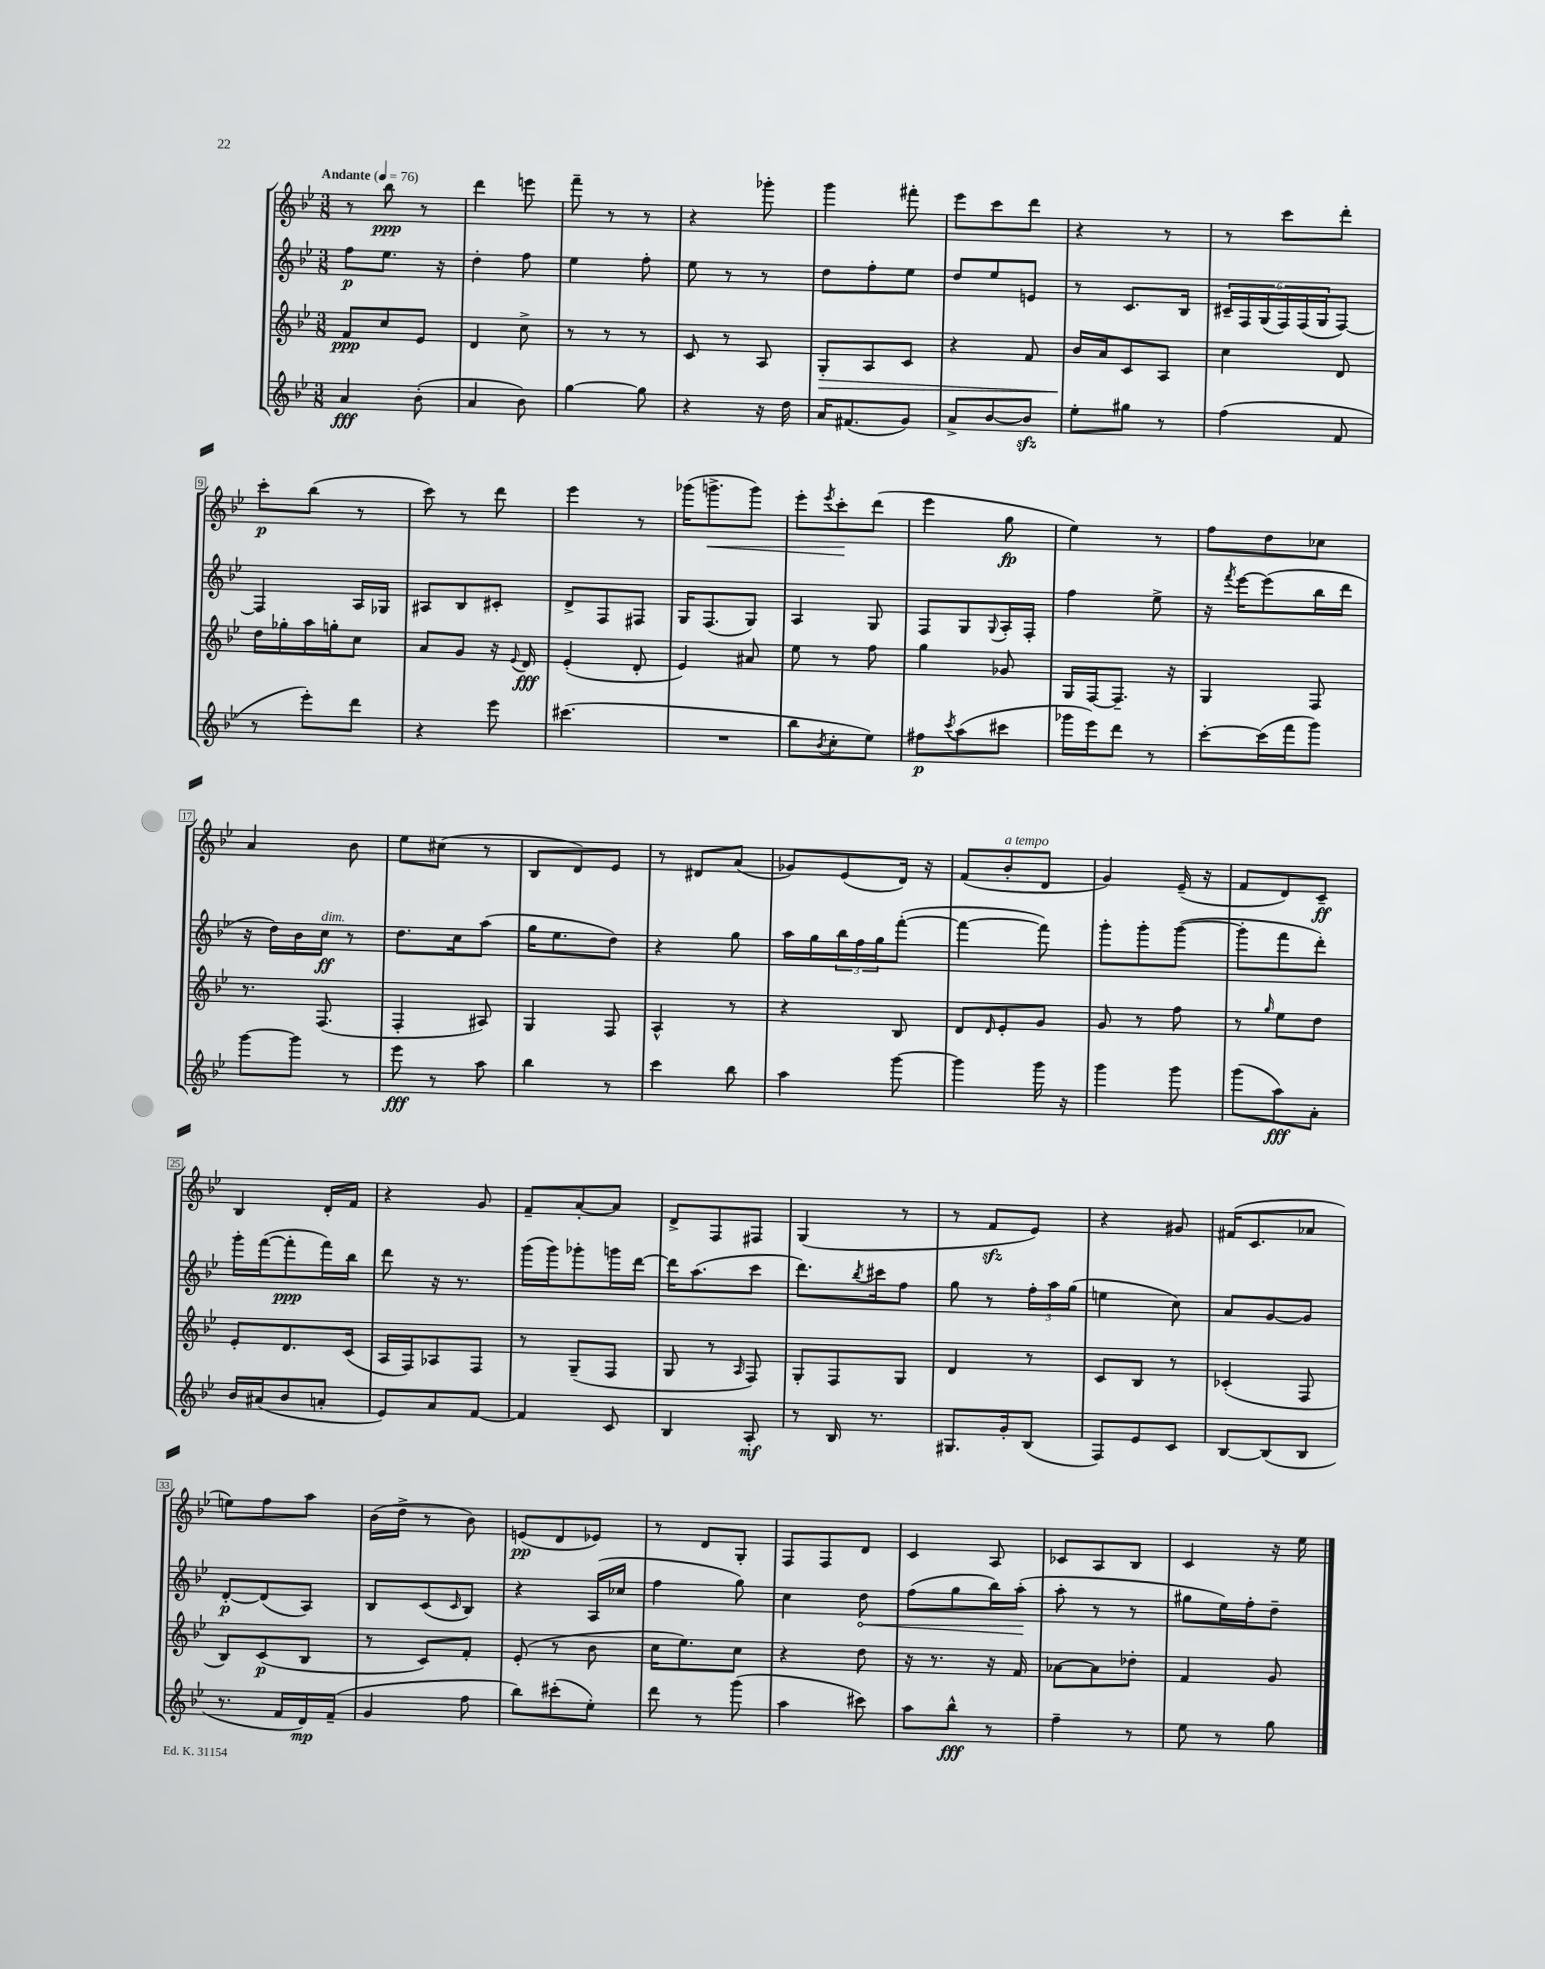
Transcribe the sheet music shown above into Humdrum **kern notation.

**kern	**kern	**kern	**kern
*staff4	*staff3	*staff2	*staff1
*clefG2	*clefG2	*clefG2	*clefG2
*k[b-e-]	*k[b-e-]	*k[b-e-]	*k[b-e-]
*M3/8	*M3/8	*M3/8	*M3/8
*MM76	*MM76	*MM76	*MM76
4a	8f	8ff	8r
.	8cc	8.ee-	8bb-
(8b-'	8e-	.	8r
.	.	16r	.
=	=	=	=
4a	4d	4dd'	4ddd
8b-)	8cc^	8ff	8eee
=	=	=	=
[4gg	8r	4ee-	8fff~
.	8r	.	8r
8gg]	8r	8ff'	8r
=	=	=	=
4r	8c	8ee-	4r
.	8r	8r	.
16r	8A	8r	8ggg-'
16dd	.	.	.
=	=	=	=
16a	8G'	8dd	4ggg
(8.f#	.	.	.
.	8A	8ff'	.
8g)	8c	8ee-	8fff#'
=	=	=	=
8a^	4r	8dd	8eee-
[8b-	.	8ee-	8ccc
8b-]	8f	8e	8ddd
=	=	=	=
8ee-'	16b-	8r	4r
.	16a	.	.
8gg#	8c	8.c	.
8r	8A	.	8r
.	.	16B-	.
=	=	=	=
(4ff	4cc	24c#~	8r
.	.	24F	.
.	.	(24G	.
.	.	24F)	8ccc
.	.	(24F	.
.	.	24G	.
8f	8d	[8F)	8ddd'
=	=	=	=
8r	16dd	4F]	8ccc'
.	16gg-'	.	.
8eee-')	16aa	.	(8bb-
.	16gg'	.	.
8ddd	8cc	16A	8r
.	.	16G-	.
=	=	=	=
4r	8a	8A#	8ccc)
.	8g	8B-	8r
8eee-	16r	8c#'	8ddd
.	8qqe-	.	.
.	16d	.	.
=	=	=	=
(4.ccc#	(4e-'	8d^	4eee-
.	.	8F	.
.	8d'	8F#	8r
=	=	=	=
4.r	4e-)	16G	(16ggg-
.	.	(8.F	8.ggg^
.	8a#	8G)	8ggg)
=	=	=	=
8bb-	8ee-	4A	8eee-'
8qb-	.	.	8qeee-
8cc'	8r	.	8ccc'
8ee-)	8ff	8G	(8ddd
=	=	=	=
8ff#	4gg	8F	4eee-
8qccc	.	.	.
(8aa	.	8G	.
.	.	8qqG	.
8ccc#	8g-	16A'	8gg
.	.	16F'	.
=	=	=	=
16ggg-	16G	4ff	4ee-)
16eee-)	[16F	.	.
8ddd	8.F~]	.	.
8r	.	8ee-^	8r
.	16r	.	.
=	=	=	=
[8ccc'	4G	16r	8ff
.	.	8qfff	.
.	.	[16eee-	.
(16ccc]	.	(8eee-]	8dd
16fff	.	.	.
8ggg)	8F	16bb-	8cc-
.	.	16ddd	.
=	=	=	=
[8ggg	8.r	16r	4a
.	.	16dd)	.
8ggg]	.	16b-	.
.	(8.F	16cc	.
8r	.	8r	8b-
=	=	=	=
8eee-	4F'	8.dd	8ee-
8r	.	.	(8cc#
.	.	16cc	.
8aa	8A#)	(8aa	8r
=	=	=	=
4bb-	4G	16gg	8B-
.	.	8.ee-	.
.	.	.	8d)
8r	8F	8dd)	8e-
=	=	=	=
4ccc	4A^^	4r	8r
.	.	.	8d#
8bb-	8r	8gg	(8a
=	=	=	=
4aa	4r	16aa	8g-)
.	.	16gg	.
.	.	24bb-	(8e-
.	.	24ff	.
.	.	24gg	.
[8ggg	8B-	([8fff'	16d)
.	.	.	16r
=	=	=	=
4ggg]	8d	4fff_	(8f
.	16qqd	.	.
.	8e-'	.	8b-'
16ggg	8g	8fff])	8d
16r	.	.	.
=	=	=	=
4ggg	8g	8ggg'	4g)
.	8r	8ggg'	.
8ggg	8ff	([8ggg	(16e-~
.	.	.	16r
=	=	=	=
(8ggg	8r	8ggg']	8f
.	16qqgg	.	.
8aa)	8ee-	8fff	8d)
8a'	8dd	8ddd')	8c~
=	=	=	=
16b-	8e-'	16ggg'	4B-
(16a#	.	([16fff	.
8b-	8.d	8fff']	.
8a'	.	16fff)	16d'
.	(16c	16bb-	16f
=	=	=	=
8e-)	16A	8ddd	4r
.	16F)	.	.
8a	8A-	16r	.
.	.	8.r	.
[8f	8F	.	8g
=	=	=	=
4f]	8r	(16ggg	8f~
.	.	16ggg)	.
.	(8G~	8ggg-'	[8a'
8c	8F	16ggg	8a]
.	.	[16ddd	.
=	=	=	=
4B-	8G	16ddd]	8d^
.	.	(8.aa	.
.	8r	.	8F
.	16qqA	.	.
8A'	8F)	8ccc	8F#
=	=	=	=
8r	8G'	8.ddd)	(4G
16B-	8F	.	.
.	.	8qbb-	.
8.r	.	16ccc#	.
.	8G	8ff	8r
=	=	=	=
8.G#	4d	8gg	8r
.	.	8r	8f
16g'	.	.	.
(8B-	8r	24ff'	8e-)
.	.	24aa	.
.	.	(24gg	.
=	=	=	=
8F)	8c	4ee	4r
8e-	8B-	.	.
8c	8r	8cc)	8g#
=	=	=	=
[8B-	(4c-'	8a	(16f#
.	.	.	8.c
(8B-]	.	[8g	.
8B-	8F	8g]	8a-
=	=	=	=
8.r	8B-)	[8d'	8ee)
.	(8c	(8d]	8ff
16f	.	.	.
16d)	8B-	8A)	8aa
(16f~	.	.	.
=	=	=	=
4g	8r	8B-	(16b-
.	.	.	16dd^
.	8c)	(8c	8r
.	.	16qqc	.
8ff	8f'	8B-)	8b-)
=	=	=	=
8bb-)	(8e-'	4r	(8e
(8ccc#'	8r	.	8d
8ee-')	8b-	(16A	8e-)
.	.	16cc-	.
=	=	=	=
8ddd	16cc	4ff	8r
.	8.ee-)	.	.
8r	.	.	8d
(8ggg	8cc	8gg)	8G'
=	=	=	=
4aa	4r	4cc	8F
.	.	.	8F
8ccc#)	8dd	8dd	8d
=	=	=	=
8aa	16r	(8ff	4c
.	8.r	.	.
8bb-^^	.	8gg	.
8r	16r	16bb-)	8A
.	16f	(16aa'	.
=	=	=	=
4ff~	[8a-	8aa'	8c-
.	8a-]	8r	8A
8r	8dd-'	8r	8B-
=	=	=	=
8ee-	4f	8gg#	4c
8r	.	16ee-)	.
.	.	16ff'	.
8gg	8g	8dd~	16r
.	.	.	16ee-
==	==	==	==
*-	*-	*-	*-
